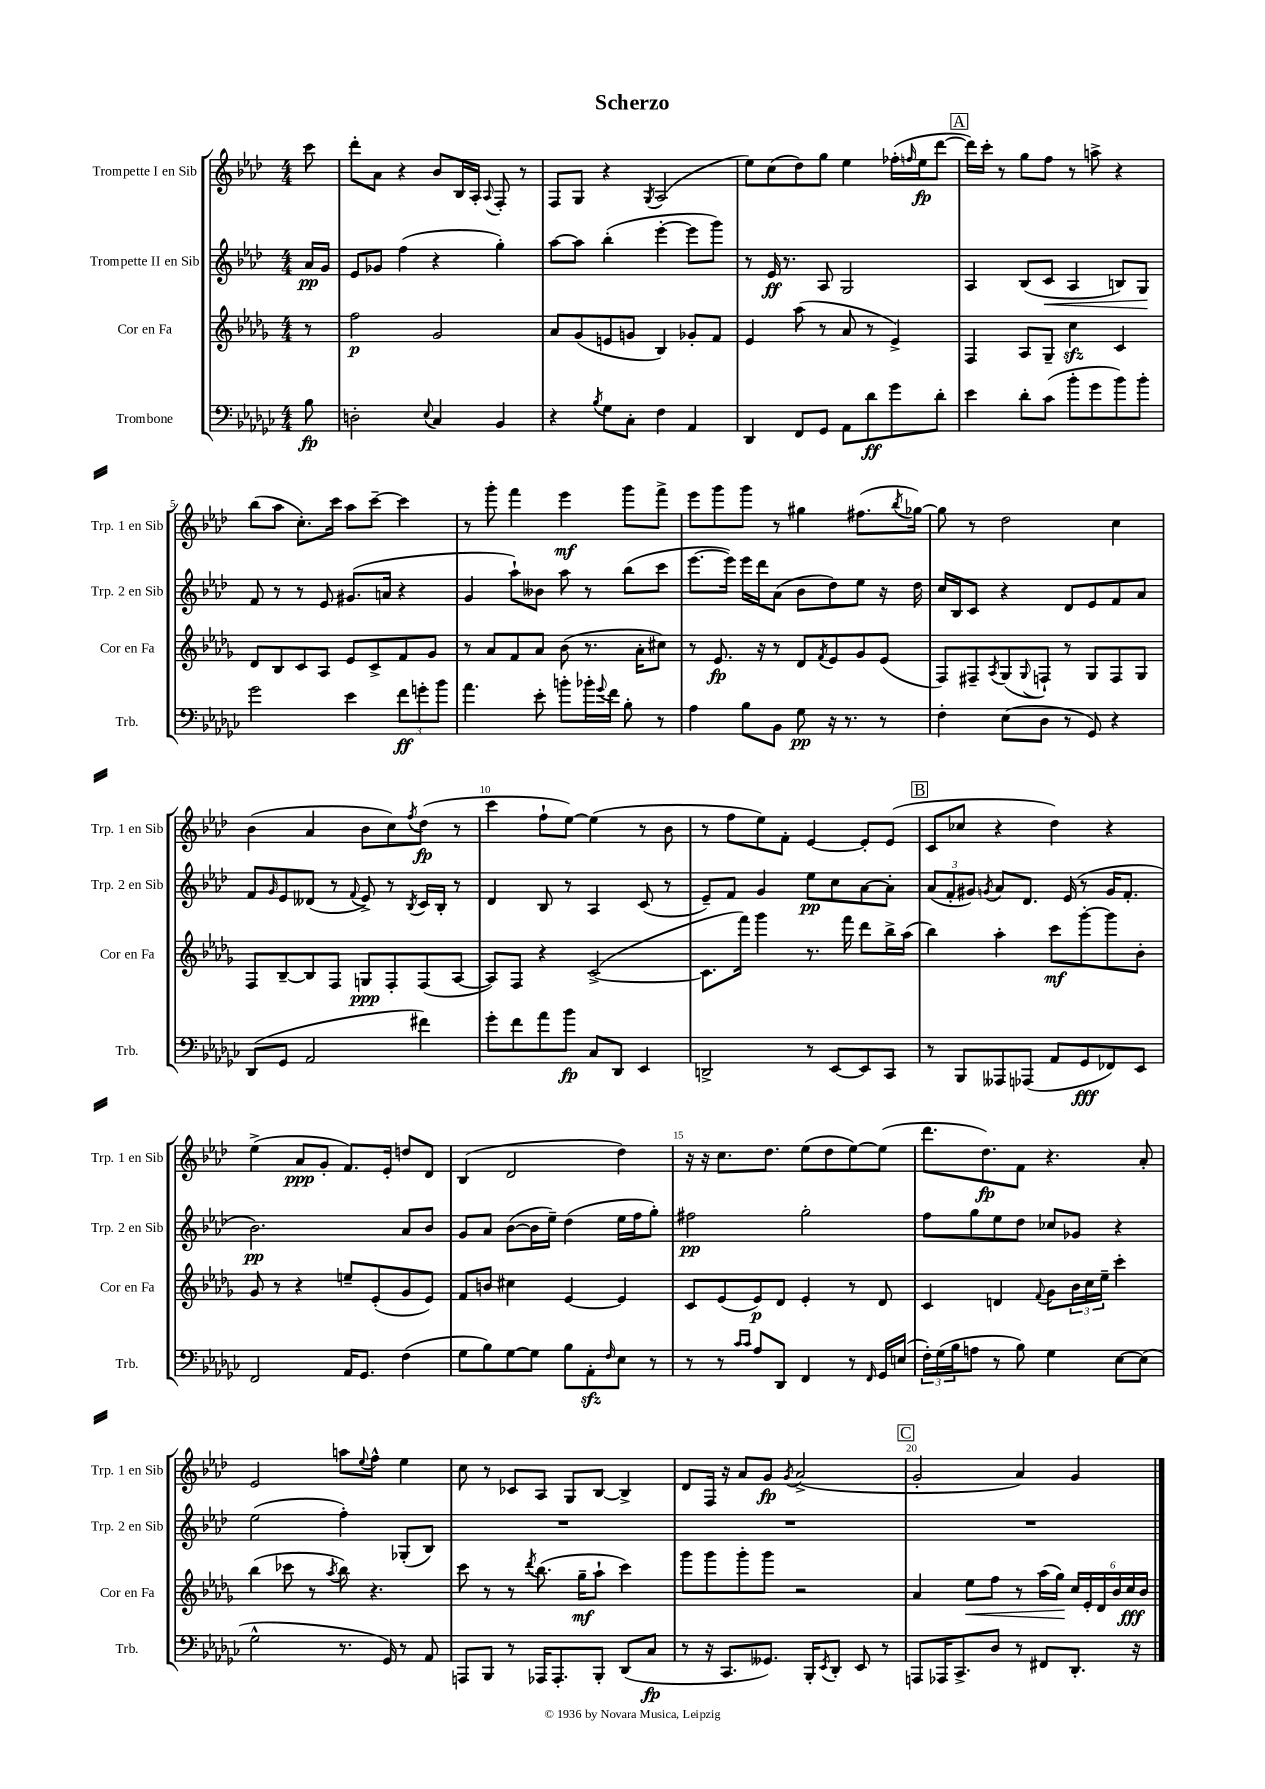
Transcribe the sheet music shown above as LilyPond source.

\header { title = "Scherzo" }
<<
\new StaffGroup <<
\new Staff = "s0" \with { instrumentName = "Trompette I en Sib" shortInstrumentName = "Trp. 1 en Sib" } {
    \clef treble \key aes \major \numericTimeSignature \time 4/4 \partial 8
    c'''8 |
    des'''8-. aes'8 r4 bes'8 bes16 aes16-. \appoggiatura { aes8 } f8-. r8 |
    f8 g8 r4 \acciaccatura { g8 } aes2( |
    ees''8) c''8( des''8) g''8 ees''4 fes''16-.( \grace { f''16 } ees''16\fp des'''8~ |
    \mark \markup { \box "A" } des'''16) c'''16-. r8 g''8 f''8 r8 a''8-> r4 |
    bes''8( aes''8 c''8.-.) c'''16 aes''8 c'''8~-- c'''4 |
    r8 g'''8-. f'''4 ees'''4\mf g'''8 f'''8-> |
    ees'''8 g'''8 g'''8 r8 gis''4 fis''8.( \acciaccatura { bes''8 } ges''16~) |
    ges''8 r8 des''2 c''4 |
    bes'4( aes'4 bes'8 c''8) \acciaccatura { f''8 } des''8\fp( r8 |
    c'''4 f''8-! ees''8~) ees''4( r8 bes'8 |
    r8 f''8 ees''8) f'8-. ees'4~ ees'8-. ees'8( |
    \mark \markup { \box "B" } c'8 ces''8 r4 des''4) r4 |
    ees''4->( aes'8\ppp g'8-. f'8.) ees'16-. d''8 des'8 |
    bes4( des'2 des''4) |
    r16 r16 c''8. des''8. ees''8( des''8 ees''8~) ees''8( |
    des'''8. des''8.\fp) f'8 r4. aes'8-. |
    ees'2 a''8 \appoggiatura { ees''8 } f''8-^ ees''4 |
    c''8 r8 ces'8 aes8 g8 bes8~ bes4-> |
    des'8 f16 r16 aes'8 g'8\fp \acciaccatura { g'8 } aes'2->( |
    \mark \markup { \box "C" } g'2-. aes'4) g'4 \bar "|." |
}
\new Staff = "s1" \with { instrumentName = "Trompette II en Sib" shortInstrumentName = "Trp. 2 en Sib" } {
    \clef treble \key aes \major \numericTimeSignature \time 4/4 \partial 8
    aes'16\pp g'16 |
    ees'8 ges'8 f''4( r4 g''4-.) |
    aes''8~ aes''8 bes''4-.( ees'''4~-. ees'''8 g'''8) |
    r8 ees'16\ff r8. aes8 g2 |
    \mark \markup { \box "A" } aes4 bes8( c'8\< aes4 b8) g8\! |
    f'8 r8 r8 ees'8 gis'8.( a'16 r4 |
    g'4 aes''8-!) beses'8 aes''8 r8 bes''8( c'''8 |
    ees'''8.~ ees'''16) ees'''16 des'''16 aes'8( bes'8 des''8) ees''8 r16 des''16 |
    c''16 bes16 c'8 r4 des'8 ees'8 f'8 aes'8 |
    f'8 \grace { g'16 } ees'8 deses'8( r8 \appoggiatura { f'8 } ees'8->) r8 \acciaccatura { bes8 } c'16 bes16-. r8 |
    des'4 bes8 r8 aes4 c'8( r8 |
    ees'8--) f'8 g'4 ees''8\pp c''8 aes'8~ aes'8-. |
    \mark \markup { \box "B" } \tuplet 3/2 { aes'8( f'8-. gis'8) } \acciaccatura { g'8 } aes'8 des'8. ees'16( r8 g'16 f'8.-. |
    bes'2.\pp) aes'8 bes'8 |
    g'8 aes'8 bes'8~( bes'16 ees''16--) des''4( ees''16 f''16 g''8-.) |
    fis''2\pp g''2-. |
    f''8 g''8 ees''8 des''8 ces''8 ges'8 r4 |
    ees''2( f''4-.) ges8-.( bes8) |
    R1 |
    R1 |
    \mark \markup { \box "C" } R1 \bar "|." |
}
\new Staff = "s2" \with { instrumentName = "Cor en Fa" shortInstrumentName = "Cor en Fa" } {
    \clef treble \key des \major \numericTimeSignature \time 4/4 \partial 8
    r8 |
    f''2\p ges'2 |
    aes'8 ges'8( e'8 g'8 bes4) ges'8-. f'8 |
    ees'4 aes''8( r8 aes'8 r8 ees'4->) |
    \mark \markup { \box "A" } f4 aes8 ges8-- c''4\sfz c'4 |
    des'8 bes8 c'8 aes8 ees'8 c'8-> f'8 ges'8 |
    r8 aes'8 f'8 aes'8 bes'8( r8. aes'16-. cis''8) |
    r8 ees'8.\fp r16 r8 des'8 \acciaccatura { f'8 } ees'8 ges'8 ees'8( |
    f8) fis8-- \acciaccatura { aes8 } ges8( \appoggiatura { ges8 } f8-!) r8 ges8 f8 ges8 |
    f8 bes8~-- bes8 f8 g8\ppp f8-. f8( aes8~ |
    aes8) f8 r4 c'2~->( |
    c'8. f'''16) ges'''4 r8. f'''16 des'''8 bes''16-> aes''16( |
    \mark \markup { \box "B" } bes''4) aes''4-. c'''8\mf ges'''8~-. ges'''8 bes'8-. |
    ges'8 r8 r4 e''8-- ees'8-.( ges'8 ees'8) |
    f'8 b'8 cis''4 ees'4~ ees'4 |
    c'8 ees'8( ees'8\p) des'8 ees'4-. r8 des'8 |
    c'4 d'4 \appoggiatura { f'8 } ges'8 \tuplet 3/2 { bes'16 c''16 ees''16-- } c'''4-. |
    bes''4( ces'''8 r8 \acciaccatura { aes''8 } bes''8) r4. |
    c'''8 r8 r8 \acciaccatura { des'''8 } bes''8.( ges''16--\mf aes''8-! c'''4) |
    ges'''8 ges'''8 ges'''8-. ges'''8 r2 |
    \mark \markup { \box "C" } aes'4 ees''8\< f''8 r8 aes''16( ges''16\!) \tuplet 6/4 { c''16 ees'16-. des'16 bes'16 c''16\fff bes'16 } \bar "|." |
}
\new Staff = "s3" \with { instrumentName = "Trombone" shortInstrumentName = "Trb." } {
    \clef bass \key ges \major \numericTimeSignature \time 4/4 \partial 8
    bes8\fp |
    d2-. \appoggiatura { ees8 } ces4 bes,4 |
    r4 \acciaccatura { bes8 } ges8 ces8-. f4 aes,4 |
    des,4 f,8 ges,8 aes,8 des'8\ff ges'8 des'8-. |
    \mark \markup { \box "A" } ees'4 des'8-. ces'8( bes'8-. ges'8 bes'8) bes'8-. |
    ges'2 ees'4 \tuplet 3/2 { f'8\ff g'8-. bes'8 } |
    aes'4. ees'8-. b'8-. bes'16-. \appoggiatura { ges'8 } f'16 bes8-. r8 |
    aes4 bes8 bes,8 ges8\pp r16 r8. r8 |
    f4-. ees8( des8 r8 ges,8) r4 |
    des,8( ges,8 aes,2 fis'4) |
    ges'8-. f'8 aes'8 bes'8\fp ces8 des,8 ees,4 |
    d,2-> r8 ees,8~ ees,8 ces,8 |
    \mark \markup { \box "B" } r8 bes,,8 aeses,,8 aes,,8( aes,8 ges,8\fff fes,8) ees,8 |
    f,2 aes,16 ges,8. f4( |
    ges8 bes8) ges8~ ges8 bes8 aes,8-.\sfz \grace { f16 } ees8 r8 |
    r8 r8 \grace { ces'16 ces'16 } aes8 des,8 f,4 r8 \grace { f,16 } ges,16 e16( |
    \tuplet 3/2 { f16-.) ges16( bes16 } a8 r8 bes8) ges4 ees8~ ees8( |
    ges2-^ r8. ges,16) r8 aes,8 |
    a,,8 bes,,8 r8 aes,,16 aes,,8.-. bes,,8-. des,8( ces8\fp |
    r8 r16 ces,8. geses,8.) bes,,16-. \acciaccatura { ees,8 } des,8-. ees,8 r8 |
    \mark \markup { \box "C" } a,,8 aes,,16 ces,8.-> des8 r8 fis,8 des,8.-. r16 \bar "|." |
}
>>
>>
\layout { \context { \Score \override BarNumber.break-visibility = ##(#f #t #t) barNumberVisibility = #(every-nth-bar-number-visible 5) } }
